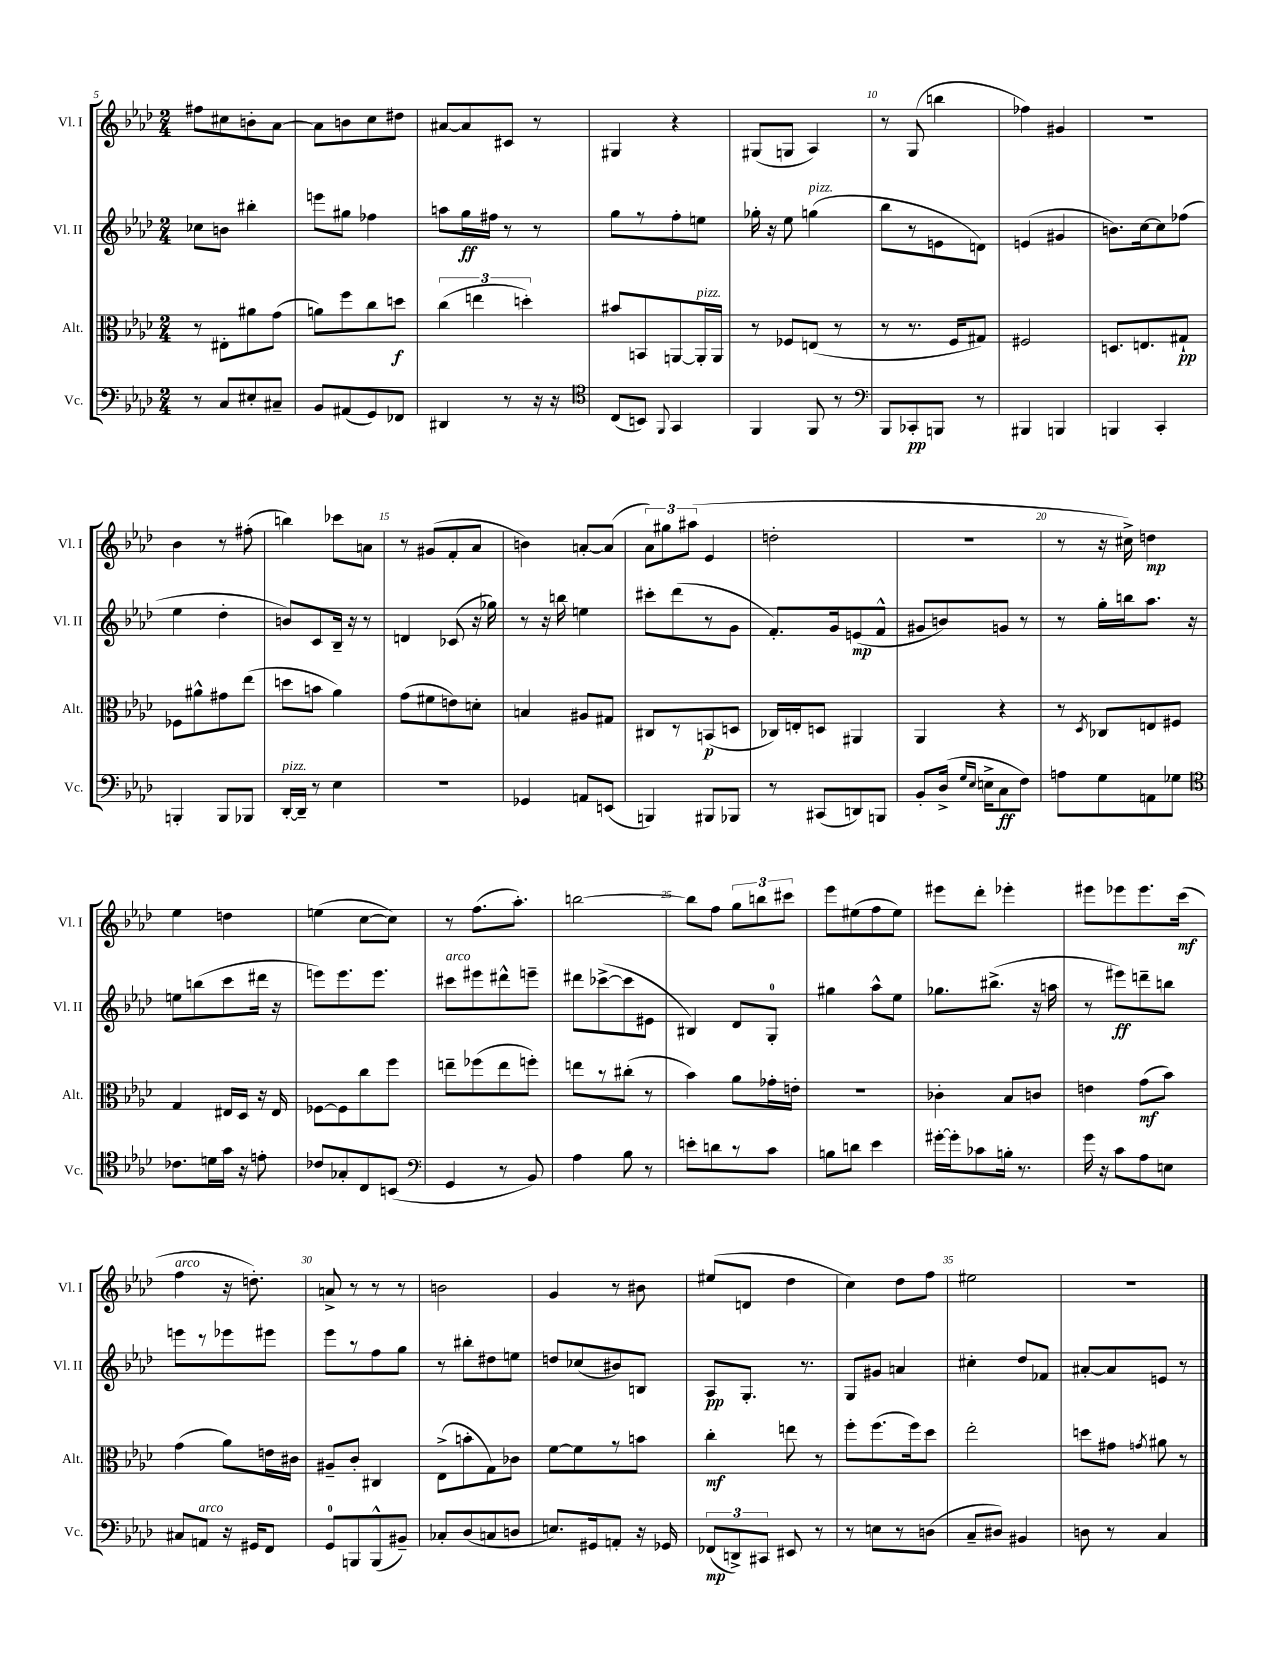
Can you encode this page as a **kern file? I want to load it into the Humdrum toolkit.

**kern	**dynam	**kern	**dynam	**kern	**dynam	**kern	**dynam
*part4	*part4	*part3	*part3	*part2	*part2	*part1	*part1
*staff4	*staff4	*staff3	*staff3	*staff2	*staff2	*staff1	*staff1
*I"Vc.	*	*I"Alt.	*	*I"Vl. II	*	*I"Vl. I	*
*I'Vc.	*	*I'Alt.	*	*I'Vl. II	*	*I'Vl. I	*
*clefF4	*	*clefC3	*	*clefG2	*	*clefG2	*
*k[b-e-a-d-]	*	*k[b-e-a-d-]	*	*k[b-e-a-d-]	*	*k[b-e-a-d-]	*
*M2/4	*	*M2/4	*	*M2/4	*	*M2/4	*
=5	=5	=5	=5	=5	=5	=5	=5
8r	.	8r	.	8cc-X\L	.	8ff#X\L	.
8C/L	.	8E#X'\L	.	8bn\J	.	8cc#X\	.
8E#X'/	.	8a#X\	.	4bb#X'\	.	8bn'\	.
8C#X~/J	.	(8g\J	.	.	.	[8a-\J	.
=6	=6	=6	=6	=6	=6	=6	=6
8BB-/L	.	8an\L)	.	8eeen\L	.	8a-\L]	.
(8AA#X/	.	8ff\	.	8gg#X\J	.	8bn\	.
8GG/)	.	8cc\	.	4ff-X\	.	8cc\	.
8FF-X/J	.	8ddn\J	f	.	.	8dd#X\J	.
=7	=7	=7	=7	=7	=7	=7	=7
4DD#X/	.	(6cc\	.	8aan\L	.	[8a#X/L	.
.	.	.	.	16gg\L	ff	8a#/]	.
.	.	6een\	.	.	.	.	.
.	.	.	.	16ff#X\JJ	.	.	.
8r	.	.	.	8r	.	8c#X/J	.
.	.	6ddn'\)	.	.	.	.	.
16r	.	.	.	8r	.	8r	.
16r	.	.	.	.	.	.	.
=8	=8	=8	=8	=8	=8	=8	=8
*clefC4	*	*	*	*	*	*	*
(8C/L	.	8b#X/L	.	8gg\L	.	4G#X/	.
8BBn/J)	.	8BBn/	.	8r	.	.	.
8qqFF/	.	.	.	.	.	.	.
4GG/	.	[8AAn/	.	8ff'\	.	4r	.
!	!	!LO:TX:a:i:t=pizz.	!	!	!	!	!
.	.	16AA'/L]	.	8een\J	.	.	.
.	.	16AA/JJ	.	.	.	.	.
=9	=9	=9	=9	=9	=9	=9	=9
4FF/	.	8r	.	16gg-X'\	.	(8G#X/L	.
.	.	.	.	16r	.	.	.
.	.	8F-X/L	.	8ee-\	.	8Gn/J	.
!	!	!	!	!LO:TX:a:i:t=pizz.	!	!	!
8FF/	.	(8En/J	.	(4ggn\	.	4A-/)	.
8r	.	8r	.	.	.	.	.
=10	=10	=10	=10	=10	=10	=10	=10
*clefF4	*	*	*	*	*	*	*
8BBB-/L	.	8r	.	8bb-\L	.	8r	.
8CC-X'/	pp	8.r	.	8r	.	(8G/	.
8BBBn/J	.	.	.	8en\	.	4bbn\	.
.	.	16F/KL	.	.	.	.	.
8r	.	8G#X/J)	.	8dn\J)	.	.	.
=11	=11	=11	=11	=11	=11	=11	=11
4BBB#X/	.	2F#X/	.	(4en/	.	4ff-X\)	.
4BBBn/	.	.	.	4g#X/	.	4g#X/	.
=12	=12	=12	=12	=12	=12	=12	=12
4BBBn/	.	8.Dn/L	.	8.bn\L)	.	2r	.
.	.	8.En/	.	[16cc\k	.	.	.
4CC'/	.	.	.	8cc\]	.	.	.
.	.	8G#X`/J	pp	(8ff-X\J	.	.	.
!!LO:LB:g=z
=13	=13	=13	=13	=13	=13	=13	=13
4BBBn'/	.	8F-X\L	.	4ee-\	.	4b-\	.
.	.	8a#X^^\	.	.	.	.	.
8BBB/L	.	8g#X\	.	4dd-'\	.	8r	.
8BBB-X/J	.	(8ee-\J	.	.	.	(8ff#X'\	.
=14	=14	=14	=14	=14	=14	=14	=14
!LO:TX:a:i:t=pizz.	!	!	!	!	!	!	!
[16DD-'/LL	.	8ddn\L	.	8bn/L)	.	4bbn\)	.
16DD-~/JJ]	.	.	.	.	.	.	.
8r	.	8bn\J	.	8c/	.	.	.
4E-\	.	4a-\)	.	16B-~/Jk	.	8ccc-X\L	.
.	.	.	.	16r	.	.	.
.	.	.	.	8r	.	8an\J	.
=15	=15	=15	=15	=15	=15	=15	=15
2r	.	(8g\L	.	4dn/	.	8r	.
.	.	8f#X\	.	.	.	(8g#X/L	.
.	.	8en\)	.	(8c-X/	.	8f'/	.
.	.	8dn'\J	.	16r	.	8a-/J	.
.	.	.	.	16gg-X\)	.	.	.
=16	=16	=16	=16	=16	=16	=16	=16
4GG-X/	.	4Bn/	.	8r	.	4bn\)	.
.	.	.	.	16r	.	.	.
.	.	.	.	16bbn\	.	.	.
8AAn/L	.	8A#X/L	.	4een\	.	[8an'/L	.
(8EEn/J	.	8G#X/J	.	.	.	(8a/J]	.
=17	=17	=17	=17	=17	=17	=17	=17
4BBBn/)	.	8C#X/L	.	8ccc#X'\L	.	12a-\L)	.
.	.	.	.	.	.	12gg#X\	.
.	.	8r	.	(8ddd-\	.	.	.
.	.	.	.	.	.	(12aa#X\J	.
8BBB#X/L	.	(8BBn/	p	8r	.	4e-/	.
8BBB-X/J	.	8Dn/J	.	8g\J	.	.	.
=18	=18	=18	=18	=18	=18	=18	=18
8r	.	16C-X/LL)	.	8.f'/L)	.	2ddn'\	.
.	.	16En'/J	.	.	.	.	.
(8CC#X/L	.	8Dn/J	.	.	.	.	.
.	.	.	.	16g/k	.	.	.
8DDn/)	.	4AA#X/	.	(8en/	mp	.	.
8BBBn/J	.	.	.	8f^^/J	.	.	.
=19	=19	=19	=19	=19	=19	=19	=19
8BB-'/L	.	4AA-/	.	8g#X/L	.	2r	.
(16D-^/Jk	.	.	.	8bn/)	.	.	.
16qqG/LL	.	.	.	.	.	.	.
16qqE-/JJ	.	.	.	.	.	.	.
16En^\KL	.	.	.	.	.	.	.
8C\	ff	4r	.	8gn/J	.	.	.
8F\J)	.	.	.	8r	.	.	.
=20	=20	=20	=20	=20	=20	=20	=20
8An\L	.	8r	.	8r	.	8r	.
.	.	8qD-/	.	.	.	.	.
8G\	.	8C-X/L	.	16gg'\LL	.	16r	.
.	.	.	.	16bbn\J	.	16cc#X^\)	.
8AAn\	.	8En/	.	8.aa-\J	.	4ddn\	mp
8G-X\J	.	8F#X/J	.	.	.	.	.
.	.	.	.	16r	.	.	.
!!LO:LB:g=z
=21	=21	=21	=21	=21	=21	=21	=21
*clefC4	*	*	*	*	*	*	*
8.c-X\L	.	4G/	.	8een\L	.	4ee-\	.
.	.	.	.	(8bbn\	.	.	.
16dn\L	.	.	.	.	.	.	.
16g\JJ	.	16E#X/LL	.	8ccc\	.	4ddn\	.
16r	.	16D-/JJ	.	.	.	.	.
8en'\	.	16r	.	16ddd#X\Jk	.	.	.
.	.	16E#/	.	16r	.	.	.
=22	=22	=22	=22	=22	=22	=22	=22
8c-X/L	.	[8F-X\L	.	8eeen\L)	.	(4een\	.
8G-X'/	.	8F-\]	.	8.eee\	.	.	.
8C/	.	8cc\	.	.	.	[8cc\L	.
.	.	.	.	8.eee\J	.	.	.
(8BBn/J	.	8ff\J	.	.	.	8cc\J])	.
=23	=23	=23	=23	=23	=23	=23	=23
*clefF4	*	*	*	*	*	*	*
!	!	!	!	!LO:TX:a:i:t=arco	!	!	!
4GG/	.	8een~\L	.	8ccc#X\L	.	8r	.
.	.	(8ff-X\	.	8eee#X\	.	(8.ff\L	.
8r	.	8ee\	.	8ddd#X^^\	.	.	.
.	.	.	.	.	.	8.aa-'\J)	.
8BB-/)	.	8ffn'\J)	.	8eeen~\J	.	.	.
=24	=24	=24	=24	=24	=24	=24	=24
4A-\	.	8een\L	.	8ddd#X\L	.	[2bbn\	.
.	.	8r	.	([8ccc-X^\	.	.	.
8B-\	.	(8cc#X'\J	.	8ccc-\]	.	.	.
8r	.	8r	.	8e#X\J	.	.	.
=25	=25	=25	=25	=25	=25	=25	=25
8en'\L	.	4b-\)	.	4B#X/)	.	8bb\L]	.
8dn\	.	.	.	.	.	8ff\J	.
8r	.	8a-\L	.	8d-/L	.	12gg\L	.
.	.	.	.	.	.	12bbn\	.
8c\J	.	16g-X'\L	.	8G'/J	.	.	.
.	.	.	.	.	.	12ccc#X\J	.
.	.	16en'\JJ	.	.	.	.	.
=26	=26	=26	=26	=26	=26	=26	=26
8Bn\L	.	2r	.	4gg#X\	.	8eee-\L	.
8dn\J	.	.	.	.	.	(8ee#X\	.
4e-\	.	.	.	8aa-^^\L	.	8ff\	.
.	.	.	.	8ee-\J	.	8ee#\J)	.
=27	=27	=27	=27	=27	=27	=27	=27
[16g#X'\LL	.	4c-X'\	.	8.gg-X\L	.	8eee#X\L	.
16g#'\J]	.	.	.	.	.	.	.
8c-X\	.	.	.	.	.	8ddd-'\J	.
.	.	.	.	(8.bb#X^\J	.	.	.
16Bn'\Jk	.	8B-/L	.	.	.	4eee-X'\	.
8.r	.	.	.	.	.	.	.
.	.	8cn/J	.	16r	.	.	.
.	.	.	.	16aan\	.	.	.
=28	=28	=28	=28	=28	=28	=28	=28
16g\	.	4en\	.	8r	.	8eee#X\L	.
16r	.	.	.	.	.	.	.
8c\L	.	.	.	8eee#X\L)	ff	8eee-X\	.
8A-\	.	(8g\L	mf	8dddn~\	.	8.eee-\	.
8En\J	.	8b-\J)	.	8bbn\J	.	.	.
.	.	.	.	.	.	(16ccc\Jk	mf
!!LO:LB:g=z
=29	=29	=29	=29	=29	=29	=29	=29
!	!	!	!	!	!	!LO:TX:a:i:t=arco	!
8C#X/L	.	(4g\	.	8eeen\L	.	4ff\	.
!LO:TX:a:i:t=arco	!	!	!	!	!	!	!
8AAn/J	.	.	.	8r	.	.	.
16r	.	8a-\L)	.	8eee-X\	.	16r	.
16GG#X/KL	.	.	.	.	.	8.ddn'\)	.
8FF/J	.	16en\L	.	8eee#X\J	.	.	.
.	.	16c#X\JJ	.	.	.	.	.
=30	=30	=30	=30	=30	=30	=30	=30
8GG/L	.	8A#X~/L	.	8eee-\L	.	8an^/	.
8BBBn/	.	8c'/J	.	8r	.	8r	.
(8BBB^^/	.	4C#X/	.	8ff\	.	8r	.
8BB#X~/J)	.	.	.	8gg\J	.	8r	.
=31	=31	=31	=31	=31	=31	=31	=31
8C-X'/L	.	(8E-^\L	.	8r	.	2bn\	.
(8D-/	.	8bn'\	.	8bb#X'\L	.	.	.
8Cn/	.	8G\)	.	8dd#X\	.	.	.
8Dn/J	.	8c-X\J	.	8een\J	.	.	.
=32	=32	=32	=32	=32	=32	=32	=32
8.En/L)	.	[8f\L	.	8ddn/L	.	4g/	.
.	.	8f\]	.	(8cc-X/	.	.	.
16GG#X/k	.	.	.	.	.	.	.
8AAn'/J	.	8r	.	8b#X/)	.	8r	.
16r	.	8bn\J	.	8Bn/J	.	8b#X\	.
16GG-X/	.	.	.	.	.	.	.
=33	=33	=33	=33	=33	=33	=33	=33
(12FF-X/L	mp	4cc'\	mf	8A-/L	pp	(8ee#X/L	.
12DDn^/)	.	.	.	.	.	.	.
.	.	.	.	8.G'/J	.	8dn/J	.
12CC#X/J	.	.	.	.	.	.	.
8EE#X/	.	8een\	.	.	.	4dd-\	.
.	.	.	.	8.r	.	.	.
8r	.	8r	.	.	.	.	.
=34	=34	=34	=34	=34	=34	=34	=34
8r	.	8ff'\L	.	8G/L	.	4cc\)	.
8En\L	.	(8.ff\	.	8g#X/J	.	.	.
8r	.	.	.	4an/	.	8dd-\L	.
.	.	16ff\k)	.	.	.	.	.
(8Dn\J	.	8dd-\J	.	.	.	8ff\J	.
=35	=35	=35	=35	=35	=35	=35	=35
8C~/L	.	2ee-'\	.	4cc#X'\	.	2ee#X\	.
8D#X/J)	.	.	.	.	.	.	.
4BB#X/	.	.	.	8dd-/L	.	.	.
.	.	.	.	8f-X/J	.	.	.
=36	=36	=36	=36	=36	=36	=36	=36
8Dn\	.	8ddn\L	.	[8a#X'/L	.	2r	.
8r	.	8g#X\J	.	8a#/]	.	.	.
.	.	8qgn/	.	.	.	.	.
4C/	.	8a#X\	.	8en/J	.	.	.
.	.	8r	.	8r	.	.	.
==	==	==	==	==	==	==	==
*-	*-	*-	*-	*-	*-	*-	*-
